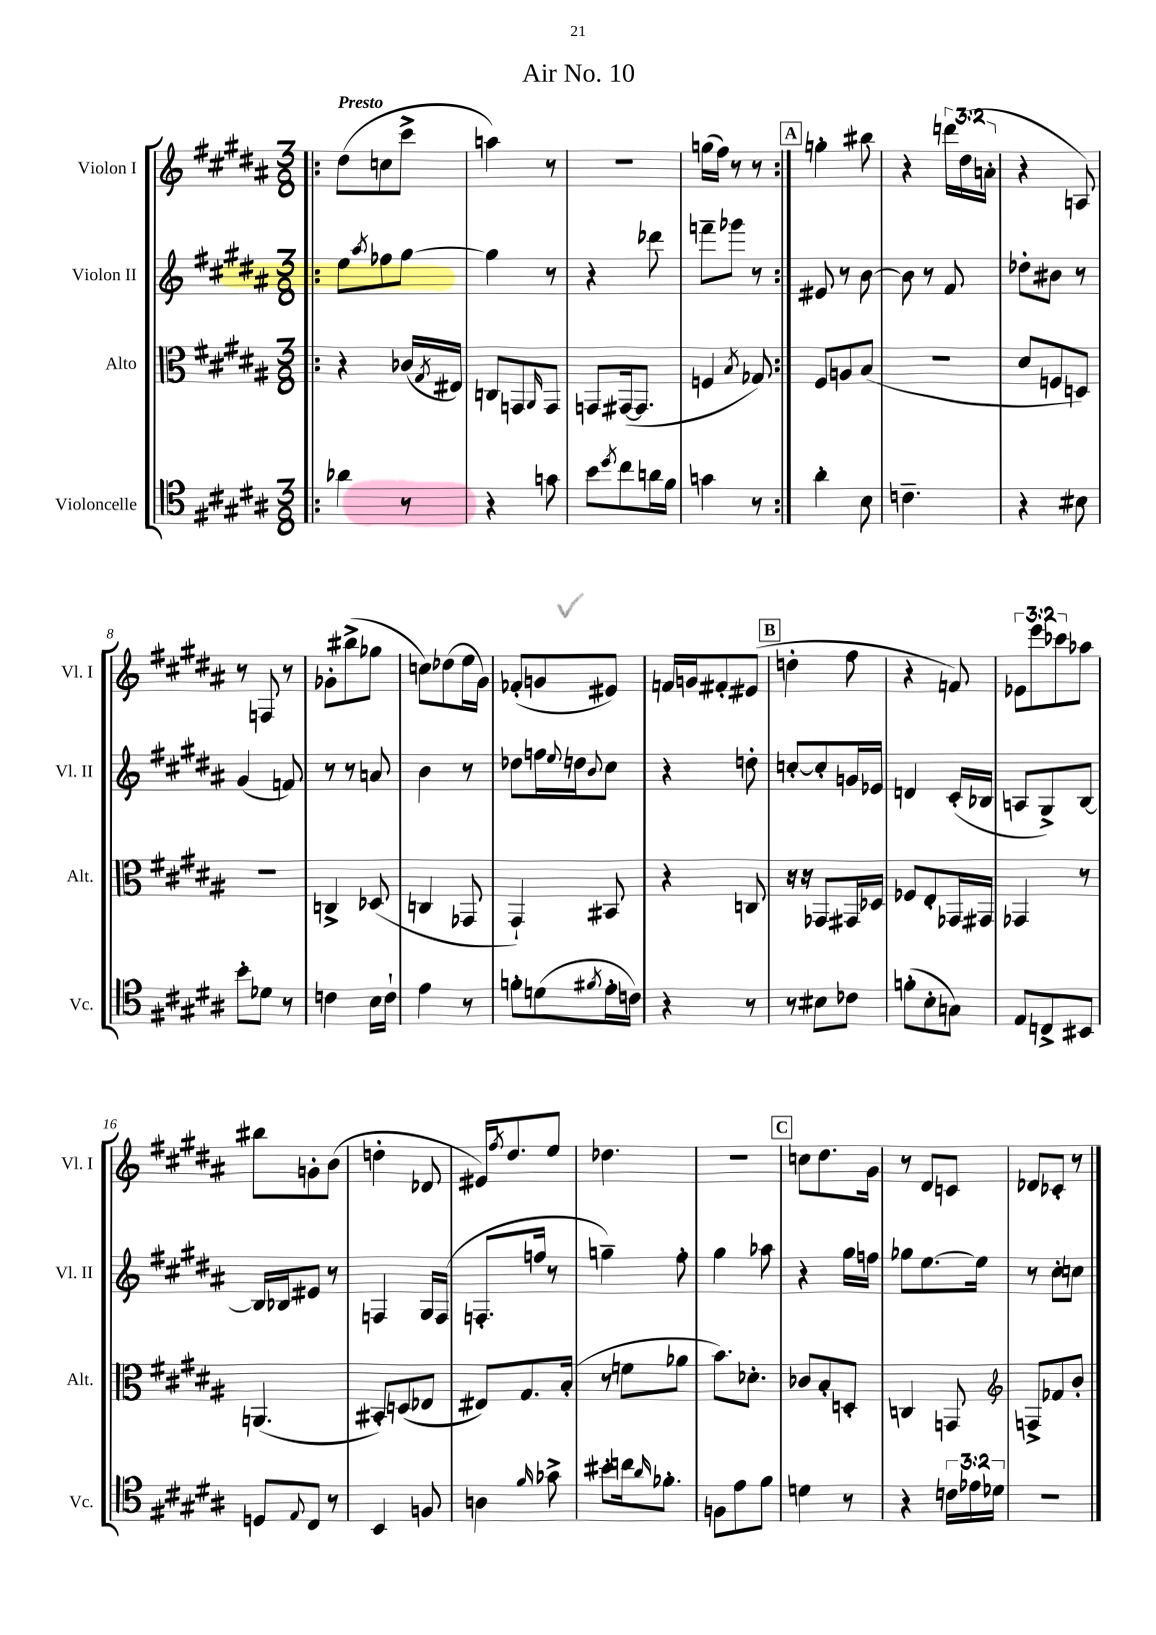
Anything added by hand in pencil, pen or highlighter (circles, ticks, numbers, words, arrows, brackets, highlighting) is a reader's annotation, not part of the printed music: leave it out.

**kern	**kern	**kern	**kern
*part4	*part3	*part2	*part1
*staff4	*staff3	*staff2	*staff1
*I"Violoncelle	*I"Alto	*I"Violon II	*I"Violon I
*I'Vc.	*I'Alt.	*I'Vl. II	*I'Vl. I
*clefC4	*clefC3	*clefG2	*clefG2
*k[f#c#g#d#a#]	*k[f#c#g#d#a#]	*k[f#c#g#d#a#]	*k[f#c#g#d#a#]
*M3/8	*M3/8	*M3/8	*M3/8
=1!|:	=1!|:	=1!|:	=1!|:
!	!	!	!LO:TX:a:B:t=Presto
4a-X\	4r	8ee\L	(8dd#\L
.	.	8qaa#/	.
.	.	8ff-X\	8ccn\
8r	(16c-X/LL	[8gg#\J	8ccc#^\J
.	8qG#/	.	.
.	16E#X/JJ)	.	.
=2	=2	=2	=2
4r	8Cn/L	4gg#\]	4aan\)
.	8GGn/	.	.
.	16qqAA#/	.	.
8gn\	8GG/J	8r	8r
=3	=3	=3	=3
8b\L	8GGn/L	4r	4.r
8qdd#/	.	.	.
8cc#\	([16GG#X/k	.	.
.	8.GG#/J]	.	.
16an\L	.	8ddd-X\	.
16f#\JJ	.	.	.
=4	=4	=4	=4
4gn\	4Fn/	8fffn~\L	(16ggn\LL
.	.	.	16ff#\JJ)
.	.	8ggg-X\J	8r
.	8qB/	.	.
8r	8G-X/)	8r	8r
!!LO:REH:place=s1:t=A
=5:|!	=5:|!	=5:|!	=5:|!
4a#'\	8F#/L	8e#X/	4ggn'\
.	8An/	8r	.
8B\	(8B/J	[8b\	8bb#X\
=6	=6	=6	=6
4.cn~\	4.r	8b\]	4r
.	.	8r	.
.	.	8f#/	24dddn\LL
.	.	.	(24dd#\
.	.	.	24an'\JJ
=7	=7	=7	=7
4r	8d#/L	8dd-X'\L	4r
.	8Fn/	8b#X\J	.
8B#X\	8Dn/J)	8r	8An/)
!!LO:LB:g=z
=8	=8	=8	=8
8b'\L	4.r	(4g#/	8r
8d-X\J	.	.	8Fn/
8r	.	8fn/)	8r
=9	=9	=9	=9
4cn\	4Cn^/	8r	8g-X'\L
.	.	8r	(8bb#X^\
16B\LL	(8D-X/	8an/	8gg-X\J
16c`\JJ	.	.	.
=10	=10	=10	=10
4e\	4Cn/	4b\	8ccn\L)
.	.	.	(8dd-X\
8r	8GG-X/	8r	16ee\L
.	.	.	16g#\JJ)
=11	=11	=11	=11
8fn'\L	4GG#`/)	8dd-X\L	(8f-X'/L
(8dn\	.	16ffn\L	8gn/
.	.	8qqee/	.
.	.	16ddn\J	.
8qf#X/	.	8qqb/	.
16e'\L	8BB#X/	8cc#\J	8e#X/J)
16cn\JJ)	.	.	.
=12	=12	=12	=12
4r	4r	4r	16fn/LL
.	.	.	16gn/J
.	.	.	8f#X'/
8r	8Cn/	8ddn'\	(8e#X/J
!!LO:REH:place=s1:t=B
=13	=13	=13	=13
8r	16r	[8ccn'/L	4ddn'\
.	16r	.	.
8B#X\L	8GG-X/L	8cc'/]	.
8c-X\J	16GG#X/L	16gn/L	8ff#\
.	16D-X/JJ	16e-X/JJ	.
=14	=14	=14	=14
(8fn'\L	8F-X/L	4dn/	4r
8B'\	8E'/	.	.
8Gn\J)	16GG-X/L	(16c#'/LL	8fn/)
.	16GG#X/JJ	16B-X/JJ	.
=15	=15	=15	=15
8E/L	4GG-X/	8An/L	12e-X\L
.	.	.	12eee\
8Cn^/	.	8G#^/)	.
.	.	.	12ccc-X\
8BB#X/J	8r	[8B/J	8aa-X\J
!!LO:LB:g=z
=16	=16	=16	=16
8Dn/L	(4.AAn/	16B/LL]	8bb#X\L
.	.	16B-X/J	.
8qqE/	.	.	.
8C#/J	.	8e#X/J	8gn'\
8r	.	8r	(8b\J
=17	=17	=17	=17
4BB/	8BB#X'/L)	4Fn/	4ddn'\
.	(8Dn/	.	.
8Fn/	8E-X/J	16G#/LL	8d-X/
.	.	(16F/JJ	.
=18	=18	=18	=18
4An\	8E#X/L)	8.Fn'/L	16e#X/KL)
.	.	.	8qff#/
.	.	.	8.dd#/
.	8.G#/	.	.
.	.	16ffn/Jk	.
16qqf#/	.	.	.
8g-X^\	.	8r	8ee/J
.	(16B'/Jk	.	.
=19	=19	=19	=19
8b#X'\L	8r	4ggn~\)	4.dd-X\
16ccn\k	8fn\L	.	.
16qqa#/	.	.	.
8.f-X'\J	.	.	.
.	8a-X\J	8ff#'\	.
=20	=20	=20	=20
8Fn\L	8.b\L)	4gg#\	4.r
8e\	.	.	.
.	8.d-X'\J	.	.
8f#\J	.	8aa-X\	.
!!LO:REH:place=s1:t=C
=21	=21	=21	=21
4dn\	8c-X/L	4r	8ccn\L
.	8B'/	.	8.dd#\
8r	8Dn'/J	16gg#\LL	.
.	.	16ffn\JJ	16g#\Jk
=22	=22	=22	=22
4r	4Cn/	8gg-X\L	8r
.	.	[8.ee\	8d#/L
24cn\LL	8GGn/	.	8cn/J
24e-X\	.	.	.
.	.	16ee\Jk]	.
24d-X\JJ	.	.	.
=23	=23	=23	=23
*	*clefG2	*	*
4.r	8Fn^/L	8r	8d-X/L
.	8f-X/	8cc#'\L	8c-X'/J
.	8b'/J	8ccn\J	8r
==	==	==	==
*-	*-	*-	*-
